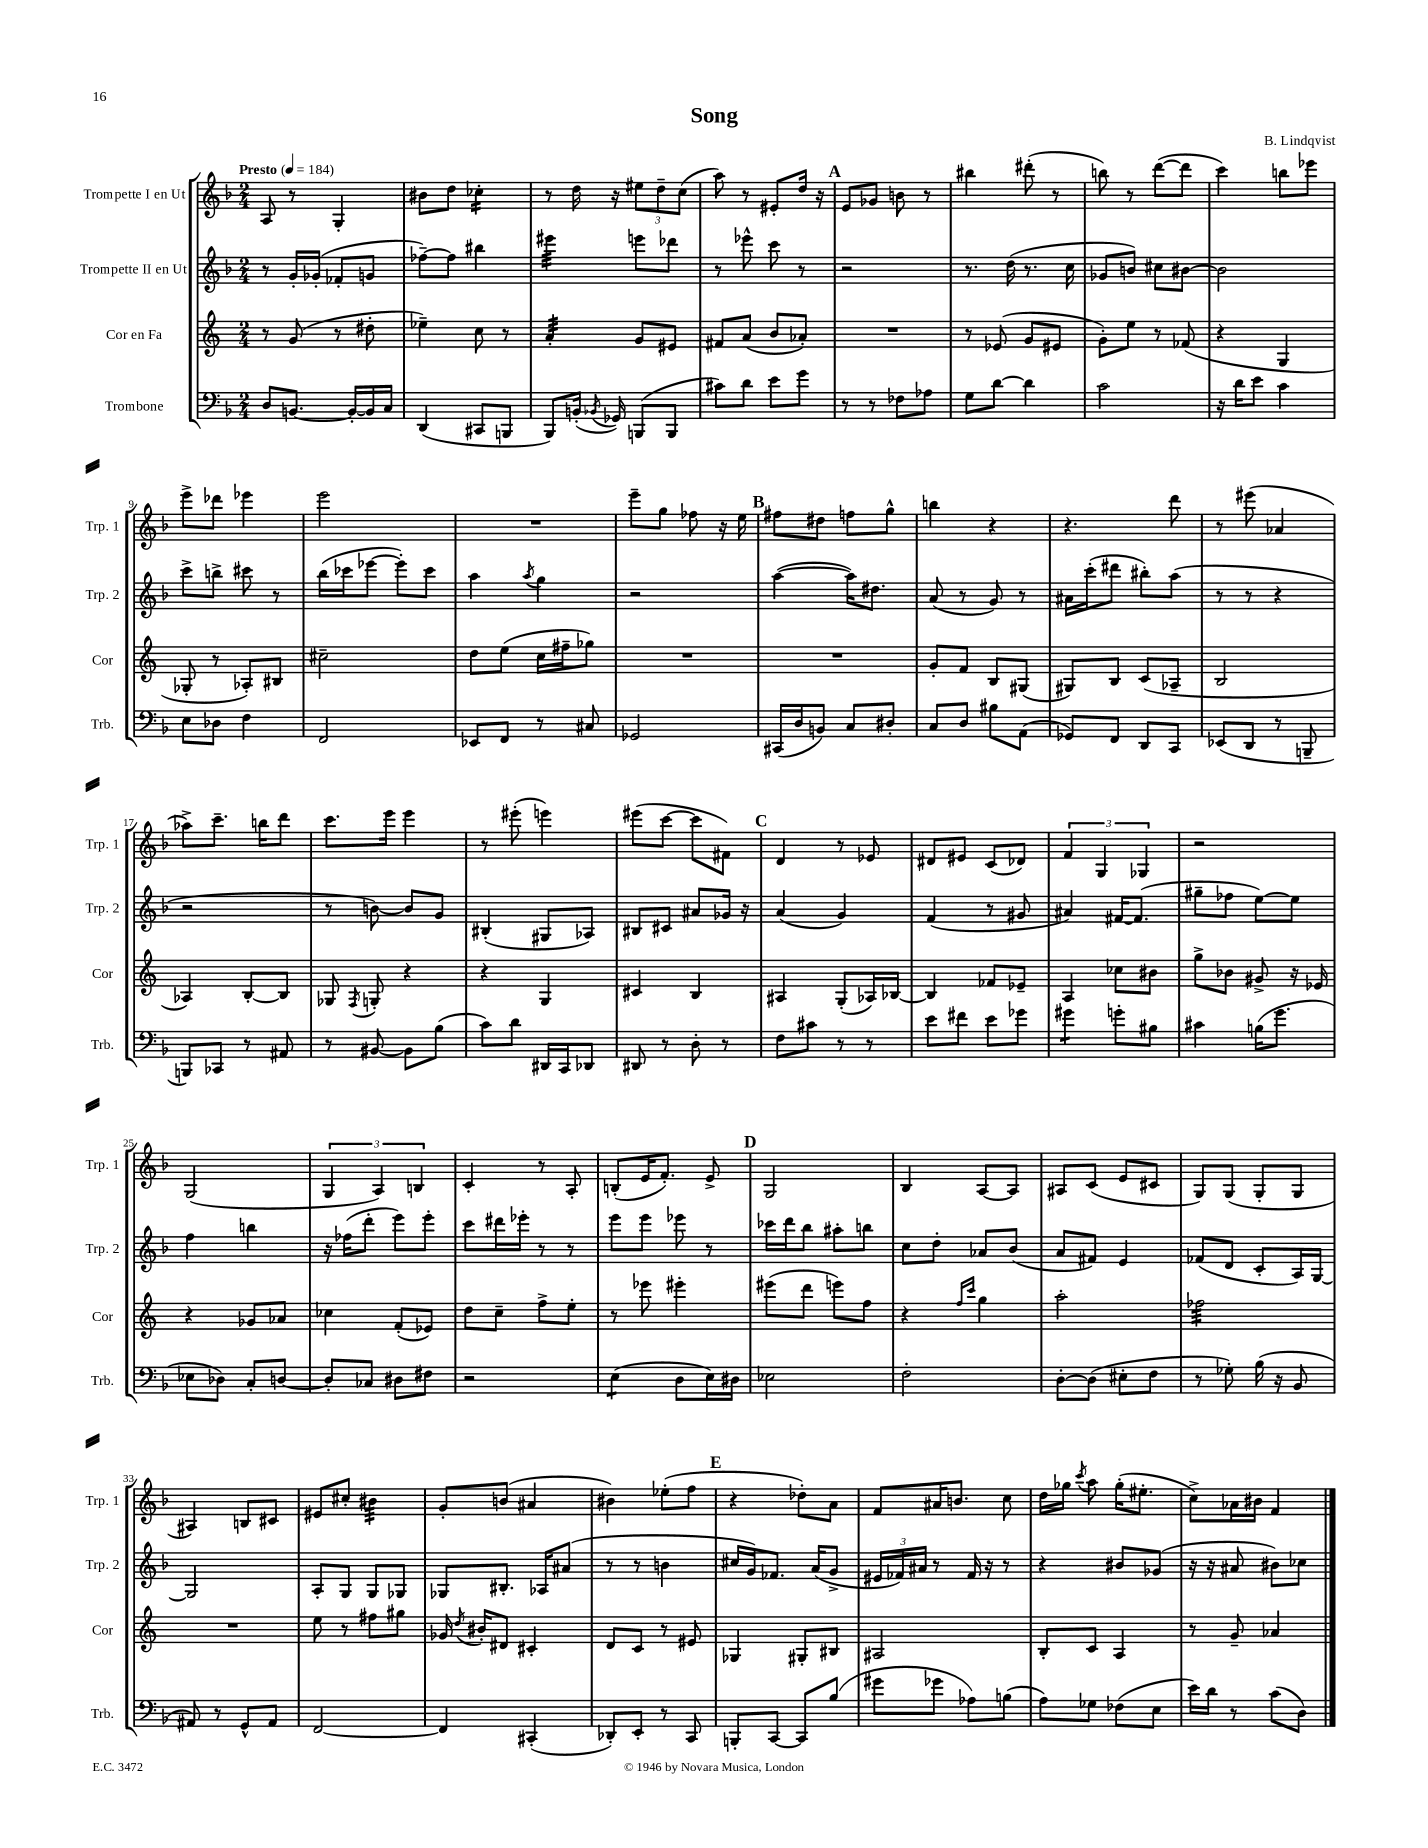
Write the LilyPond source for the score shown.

\header { title = "Song" composer = "B. Lindqvist" }
<<
\new StaffGroup <<
\new Staff = "s0" \with { instrumentName = "Trompette I en Ut" shortInstrumentName = "Trp. 1" } {
    \clef treble \key f \major \numericTimeSignature \time 2/4 \tempo "Presto" 4 = 184
    \autoBeamOff a8 r8 g4-. |
    bis'8[ d''8] ces''4:16-. |
    r8 d''16 r16 \tuplet 3/2 { eis''8[ d''8-- c''8]( } |
    a''8) r8 eis'8[-. d''16] r16 |
    \mark \markup { \bold "A" } e'8[ ges'8] b'8 r8 |
    bis''4 dis'''8-.( r8 |
    b''8) r8 d'''8[~( d'''8] |
    c'''4) b''8[ ees'''8] |
    e'''8[-> des'''8] ees'''4 |
    e'''2 |
    R2 |
    e'''8[-- g''8] fes''8 r16 e''16 |
    \mark \markup { \bold "B" } fis''8[ dis''8] f''8[ g''8]-^ |
    b''4 r4 |
    r4. d'''8 |
    r8 eis'''8( aes'4 |
    aes''8[->) c'''8.]-- b''16[ d'''8] |
    c'''8.[ e'''16] e'''4 |
    r8 eis'''8-.( e'''4) |
    eis'''8[( c'''8]~ c'''8[ fis'8]) |
    \mark \markup { \bold "C" } d'4 r8 ees'8 |
    dis'8[ eis'8] c'8[( des'8]) |
    \tuplet 3/2 { f'4 g4 ges4 } |
    r2 |
    g2( |
    \tuplet 3/2 { g4 a4) b4 } |
    c'4-. r8 a8-. |
    b8[-.( e'16 f'8.]-.) e'8-> |
    \mark \markup { \bold "D" } g2 |
    bes4 a8[~ a8] |
    ais8[ c'8]( e'8[ cis'8] |
    g8[) g8]( g8[-. g8] |
    ais4) b8[ cis'8] |
    eis'8[ cis''8]-. bis'4:32 |
    g'8[-. b'8]( ais'4 |
    bis'4) ees''8[-.( f''8] |
    \mark \markup { \bold "E" } r4 des''8[-.) a'8] |
    f'8[ ais'16 b'8.] c''8 |
    d''16[ ges''16] \acciaccatura { c'''8 } a''8 ges''16[-.( eis''8.]-. |
    c''8[->) aes'16 bis'16] f'4 \bar "|." |
}
\new Staff = "s1" \with { instrumentName = "Trompette II en Ut" shortInstrumentName = "Trp. 2" } {
    \clef treble \key f \major \numericTimeSignature \time 2/4
    \autoBeamOff r8 g'16[-. ges'16]-.( fes'8[-. g'8] |
    fes''8[~--) fes''8] bis''4 |
    eis'''4:32 e'''8[ des'''8] |
    r8 ees'''8-^ c'''8 r8 |
    \mark \markup { \bold "A" } r2 |
    r8. d''16( r8. c''16 |
    ges'8[ b'8]) cis''8[ bis'8]~ |
    bis'2 |
    c'''8[-> b''8]-> cis'''8 r8 |
    bes''16[( ces'''16 ees'''8]~ ees'''8[-.) ces'''8] |
    a''4 \acciaccatura { a''8 } g''4 |
    r2 |
    \mark \markup { \bold "B" } a''4~( a''16[) dis''8.] |
    a'8( r8 g'8) r8 |
    ais'16[ c'''16-.( dis'''8] bis''8[-.) a''8]( |
    r8 r8 r4 |
    r2 |
    r8 b'8~) b'8[ g'8] |
    bis4-.( gis8[ aes8]) |
    bis8[ cis'8] ais'8[ ges'16] r16 |
    \mark \markup { \bold "C" } a'4( g'4) |
    f'4( r8 gis'8 |
    ais'4) fis'16[~ fis'8.]( |
    gis''8[-- fes''8] e''8[~) e''8] |
    f''4 b''4 |
    r16 fes''16[( d'''8]-. e'''8[) e'''8]-. |
    c'''8[ dis'''16 ees'''16]-. r8 r8 |
    e'''8[ e'''8] ees'''8 r8 |
    \mark \markup { \bold "D" } ces'''16[ d'''16 bes''8] ais''8[-. b''8] |
    c''8[ d''8]-. aes'8[ bes'8]( |
    a'8[ fis'8]) e'4 |
    fes'8[( d'8] c'8[-. a16) g16]~ |
    g2 |
    a8[-. g8] g8[ ges8] |
    ges8[ bis8.]-. aes16[ ais'8]( |
    r8 r8 b'4 |
    \mark \markup { \bold "E" } cis''16[ g'16) fes'8.] a'16[( g'8]-> |
    \tuplet 3/2 { eis'16[ fes'16) ais'16] } r8 fes'16 r16 r8 |
    r4 bis'8[ ges'8]( |
    r16 r16 ais'8 bis'8[) ces''8] \bar "|." |
}
\new Staff = "s2" \with { instrumentName = "Cor en Fa" shortInstrumentName = "Cor" } {
    \clef treble \key c \major \numericTimeSignature \time 2/4
    \autoBeamOff r8 g'8( r8 dis''8-. |
    ees''4--) c''8 r8 |
    a'4:32-. g'8[ eis'8] |
    fis'8[ a'8]( b'8[ aes'8]-.) |
    \mark \markup { \bold "A" } R2 |
    r8 ees'8( g'8[ eis'8] |
    g'8[-.) e''8] r8 fes'8( |
    r4 g4 |
    ges8-. r8 aes8[-.) bis8] |
    cis''2-- |
    d''8[ e''8]( c''16[ fis''16-- ges''8]) |
    R2 |
    \mark \markup { \bold "B" } R2 |
    g'8[-. f'8] b8[ gis8]( |
    gis8[) b8] c'8[( aes8]-- |
    b2 |
    aes4) b8[~-. b8] |
    ges8 \acciaccatura { f8 } g8-. r4 |
    r4 g4 |
    cis'4 b4 |
    \mark \markup { \bold "C" } ais4 g8[-.( aes16) bes16]~ |
    bes4 fes'8[ ees'8]-- |
    a4 ces''8[ bis'8] |
    g''8[-> bes'8] gis'8-> r16 ees'16 |
    r4 ges'8[ aes'8] |
    ces''4 f'8[-.( ees'8]) |
    d''8[ c''8]-- f''8[-> e''8]-. |
    r8 ees'''8 eis'''4-. |
    \mark \markup { \bold "D" } eis'''8[( d'''8] e'''8[) f''8] |
    r4 \grace { f''16[ c'''16] } g''4 |
    a''2-. |
    fes''2:32 |
    R2 |
    e''8 r8 fis''8[ gis''8] |
    ges'16 \acciaccatura { d''8 } bis'16[-. dis'8] cis'4-. |
    d'8[ c'8] r8 eis'8 |
    \mark \markup { \bold "E" } ges4 gis8[-. bis8] |
    ais2 |
    b8[-. c'8] a4 |
    r8 g'8-- aes'4 \bar "|." |
}
\new Staff = "s3" \with { instrumentName = "Trombone" shortInstrumentName = "Trb." } {
    \clef bass \key f \major \numericTimeSignature \time 2/4
    \autoBeamOff d8[ b,8.]~ b,16[~-. b,16 c16] |
    d,4( cis,8[ b,,8] |
    bes,,8[) b,16]-.( \acciaccatura { bes,8 } ges,16) b,,8[( b,,8] |
    cis'8[) d'8] e'8[ g'8] |
    \mark \markup { \bold "A" } r8 r8 fes8[ aes8] |
    g8[ d'8]~ d'4 |
    c'2 |
    r16 d'16[ e'8] c'4 |
    e8[ des8] f4 |
    f,2 |
    ees,8[ f,8] r8 cis8 |
    ges,2 |
    \mark \markup { \bold "B" } cis,16[( d16 b,8]) c8[ dis8]-. |
    c8[ d8] bis8[ a,8]( |
    ges,8[) f,8] d,8[ c,8] |
    ees,8[( d,8] r8 b,,8-- |
    b,,8[) ces,8] r8 ais,8 |
    r8 bis,8~ bis,8[ bes8]( |
    c'8[) d'8] dis,16[ c,16 des,8] |
    dis,8 r8 d8-. r8 |
    \mark \markup { \bold "C" } f8[ cis'8] r8 r8 |
    e'8[ fis'8] e'8[ ges'8] |
    gis'4:8 g'8[-. bis8] |
    cis'4 b16[( g'8.] |
    ees8[ des8]) c8[-. d8]~ |
    d8[-. ces8] dis8[ fis8] |
    r2 |
    e4:8( d8[ e16) dis16] |
    \mark \markup { \bold "D" } ees2 |
    f2-. |
    d8[~-. d8]( eis8[-. f8] |
    r8 ges8-.) bes16( r16 bes,8 |
    ais,8) r8 g,8[-^ ais,8] |
    f,2~ |
    f,4 cis,4-.( |
    des,8[-.) e,8]-. r8 c,8 |
    \mark \markup { \bold "E" } b,,8[-. c,8]~ c,8[ bes8]( |
    gis'8[ ges'8] aes8[) b8]( |
    a8[) ges8] fes8[( e8] |
    e'16[) d'16] r8 c'8[( d8]) \bar "|." |
}
>>
>>
